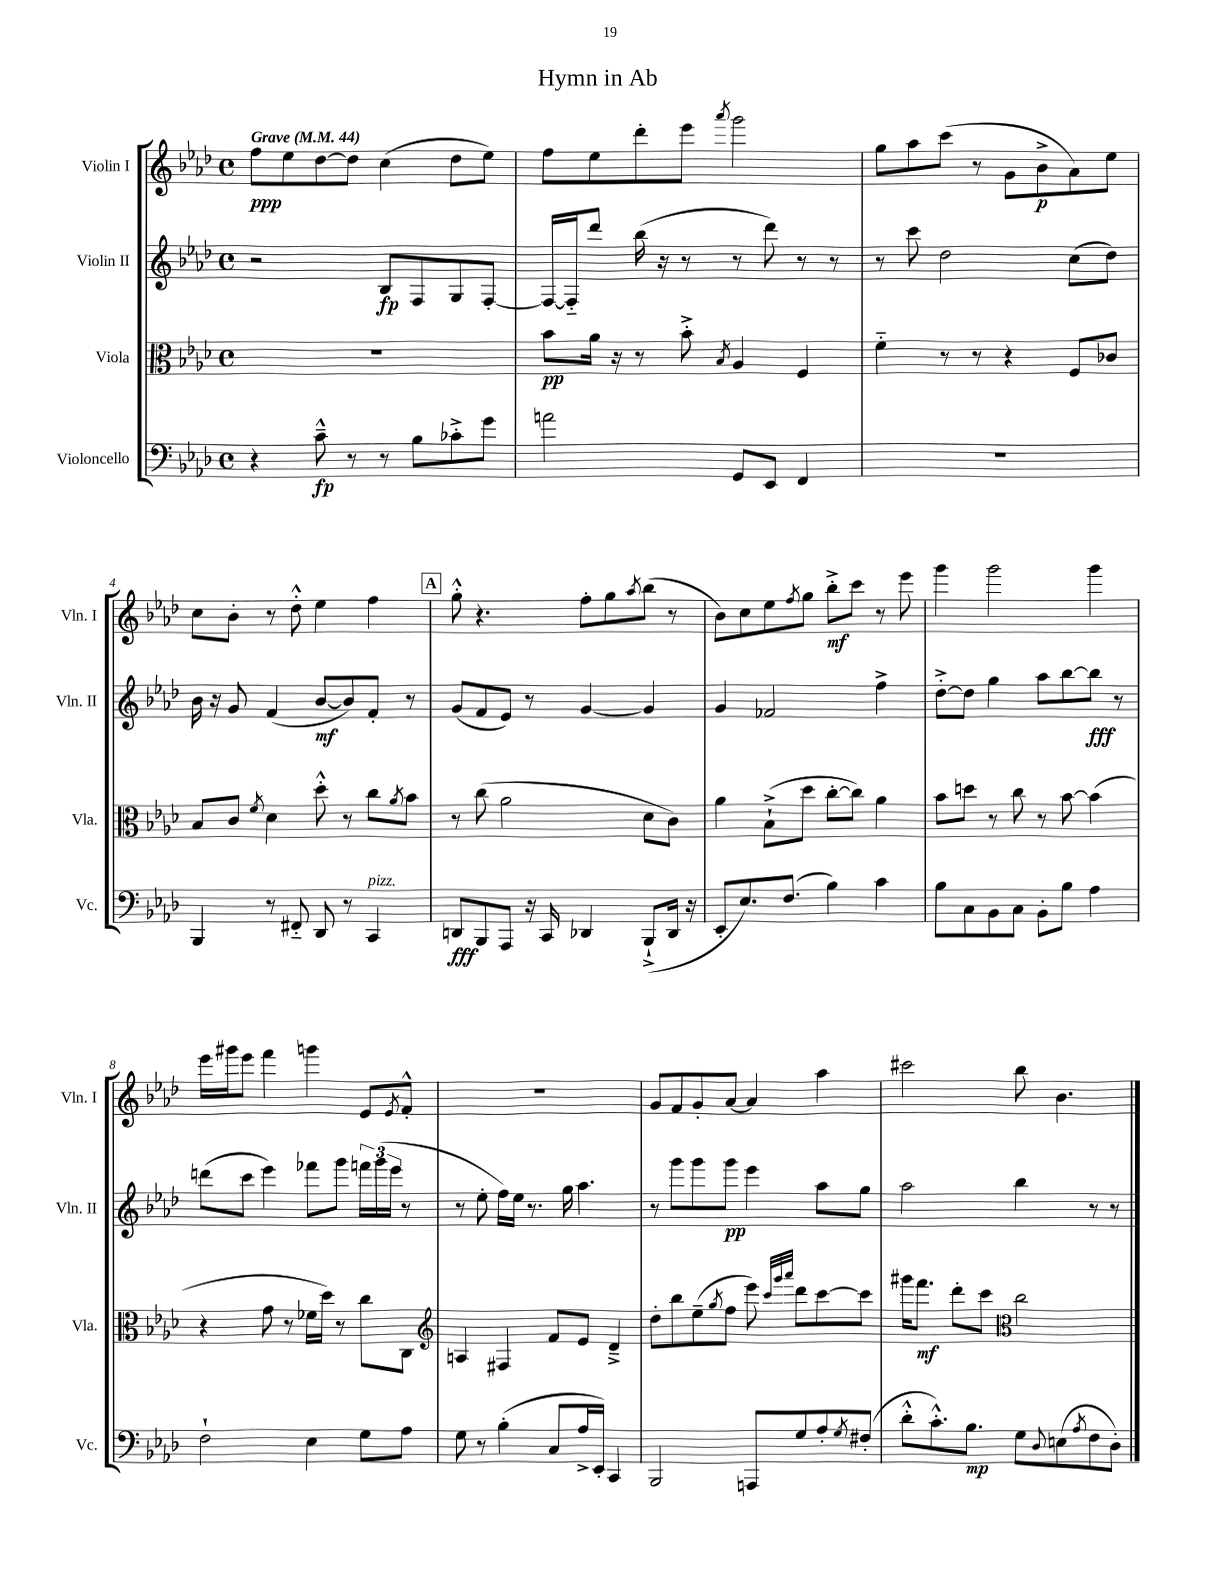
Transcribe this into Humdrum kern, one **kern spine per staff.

**kern	**kern	**kern	**kern
*staff4	*staff3	*staff2	*staff1
*clefF4	*clefC3	*clefG2	*clefG2
*k[b-e-a-d-]	*k[b-e-a-d-]	*k[b-e-a-d-]	*k[b-e-a-d-]
*M4/4	*M4/4	*M4/4	*M4/4
*met(c)	*met(c)	*met(c)	*met(c)
*MM44	*MM44	*MM44	*MM44
4r	1r	2r	8ff
.	.	.	8ee-
8c~^^	.	.	[8dd-
8r	.	.	8dd-]
8r	.	8B-	(4cc
8B-	.	8F	.
8c-'^	.	8G	8dd-
8g	.	[8F'	8ee-)
=	=	=	=
2a	8b-	16F_	8ff
.	.	16F'~]	.
.	16a-	8ddd-	8ee-
.	16r	.	.
.	8r	(16bb-	8ddd-'
.	.	16r	.
.	8b-'^	8r	8eee-
.	8qB-	.	8qaaa-
8GG	4A-	8r	2ggg
8EE-	.	8ddd-)	.
4FF	4F	8r	.
.	.	8r	.
=	=	=	=
1r	4f'~	8r	8gg
.	.	8ccc	8aa-
.	8r	2dd-	(8ccc
.	8r	.	8r
.	4r	.	8g
.	.	.	8b-^
.	8F	(8cc	8a-)
.	8c-	8dd-)	8ee-
=	=	=	=
4BBB-	8B-	16b-	8cc
.	.	16r	.
.	8c	8g	8b-'
.	8qf	.	.
8r	4d-	(4f	8r
8FF#'~	.	.	8dd-'^^
8DD-	8dd-'^^	[8b-	4ee-
8r	8r	8b-])	.
4CC	8cc	8f'	4ff
.	8qa-	.	.
.	8b-	8r	.
=	=	=	=
8DD	8r	(8g	8gg'^^
8BBB-	(8cc	8f	4.r
8AAA-	2a-	8e-)	.
16r	.	8r	.
16CC	.	.	.
4DD-	.	[4g	8ff'
.	.	.	8gg
.	.	.	8qaa-
(8BBB-`^	8d-	4g]	(8bb-
16DD-	8c)	.	8r
16r	.	.	.
=	=	=	=
8EE-'	4a-	4g	8b-)
8.E-)	.	.	8cc
.	(8B-`^	2f-	8ee-
(8.F	.	.	.
.	.	.	8qff
.	8dd-	.	8gg
4B-)	[8cc'	.	8bb-'^
.	8cc])	.	8ccc
4c	4a-	4ff^	8r
.	.	.	8eee-
=	=	=	=
8B-	8b-	[8dd-'^	4ggg
8C	8dd	8dd-]	.
8BB-	8r	4gg	2ggg
8C	8cc	.	.
8BB-'	8r	8aa-	.
8B-	[8b-	[8bb-	.
4A-	(4b-]	8bb-]	4ggg
.	.	8r	.
=	=	=	=
2F`	4r	(8ddd	16eee-
.	.	.	16ggg#
.	.	8ccc	8eee-
.	8g	4eee-)	4fff
.	8r	.	.
4E-	16f-	8fff-	4ggg
.	16dd-)	.	.
.	8r	8ggg	.
8G	8cc	24fff	8e-
.	.	(24ggg	.
.	.	24eee-	.
.	.	.	8qe-
8A-	8C	8r	8f'^^
=	=	=	=
*	*clefG2	*	*
8G	4A	8r	1r
8r	.	8ee-'	.
(4B-'	4F#	16ff)	.
.	.	16ee-	.
.	.	8.r	.
8C	8f	.	.
.	.	16gg	.
16A-^	8e-	4.aa-	.
16EE-')	.	.	.
4CC	4d-~^	.	.
=	=	=	=
2BBB-	8dd-'	8r	8g
.	8bb-	8ggg	8f
.	(8ee-~	8ggg	8g'
.	8qgg	.	.
.	8ff	8ggg	[8a-
8AAA	8eee-)	4eee-	4a-]
.	32qqccc	.	.
.	32qqggg	.	.
.	32qqaaa-	.	.
8G	8ddd-	.	.
8A-'	[8ccc	8aa-	4aa-
8qG	.	.	.
(8F#'	8ccc]	8gg	.
=	=	=	=
8d-'^^	16ggg#	2aa-	2ccc#
.	8.fff	.	.
8.c'^^)	.	.	.
.	8ddd-'	.	.
8.B-	.	.	.
.	8ccc	.	.
*	*clefC3	*	*
8G	2cc	4bb-	8bb-
8qqD-	.	.	.
(8E	.	.	4.b-
8qA-	.	.	.
8F	.	8r	.
8D-')	.	8r	.
==	==	==	==
*-	*-	*-	*-
